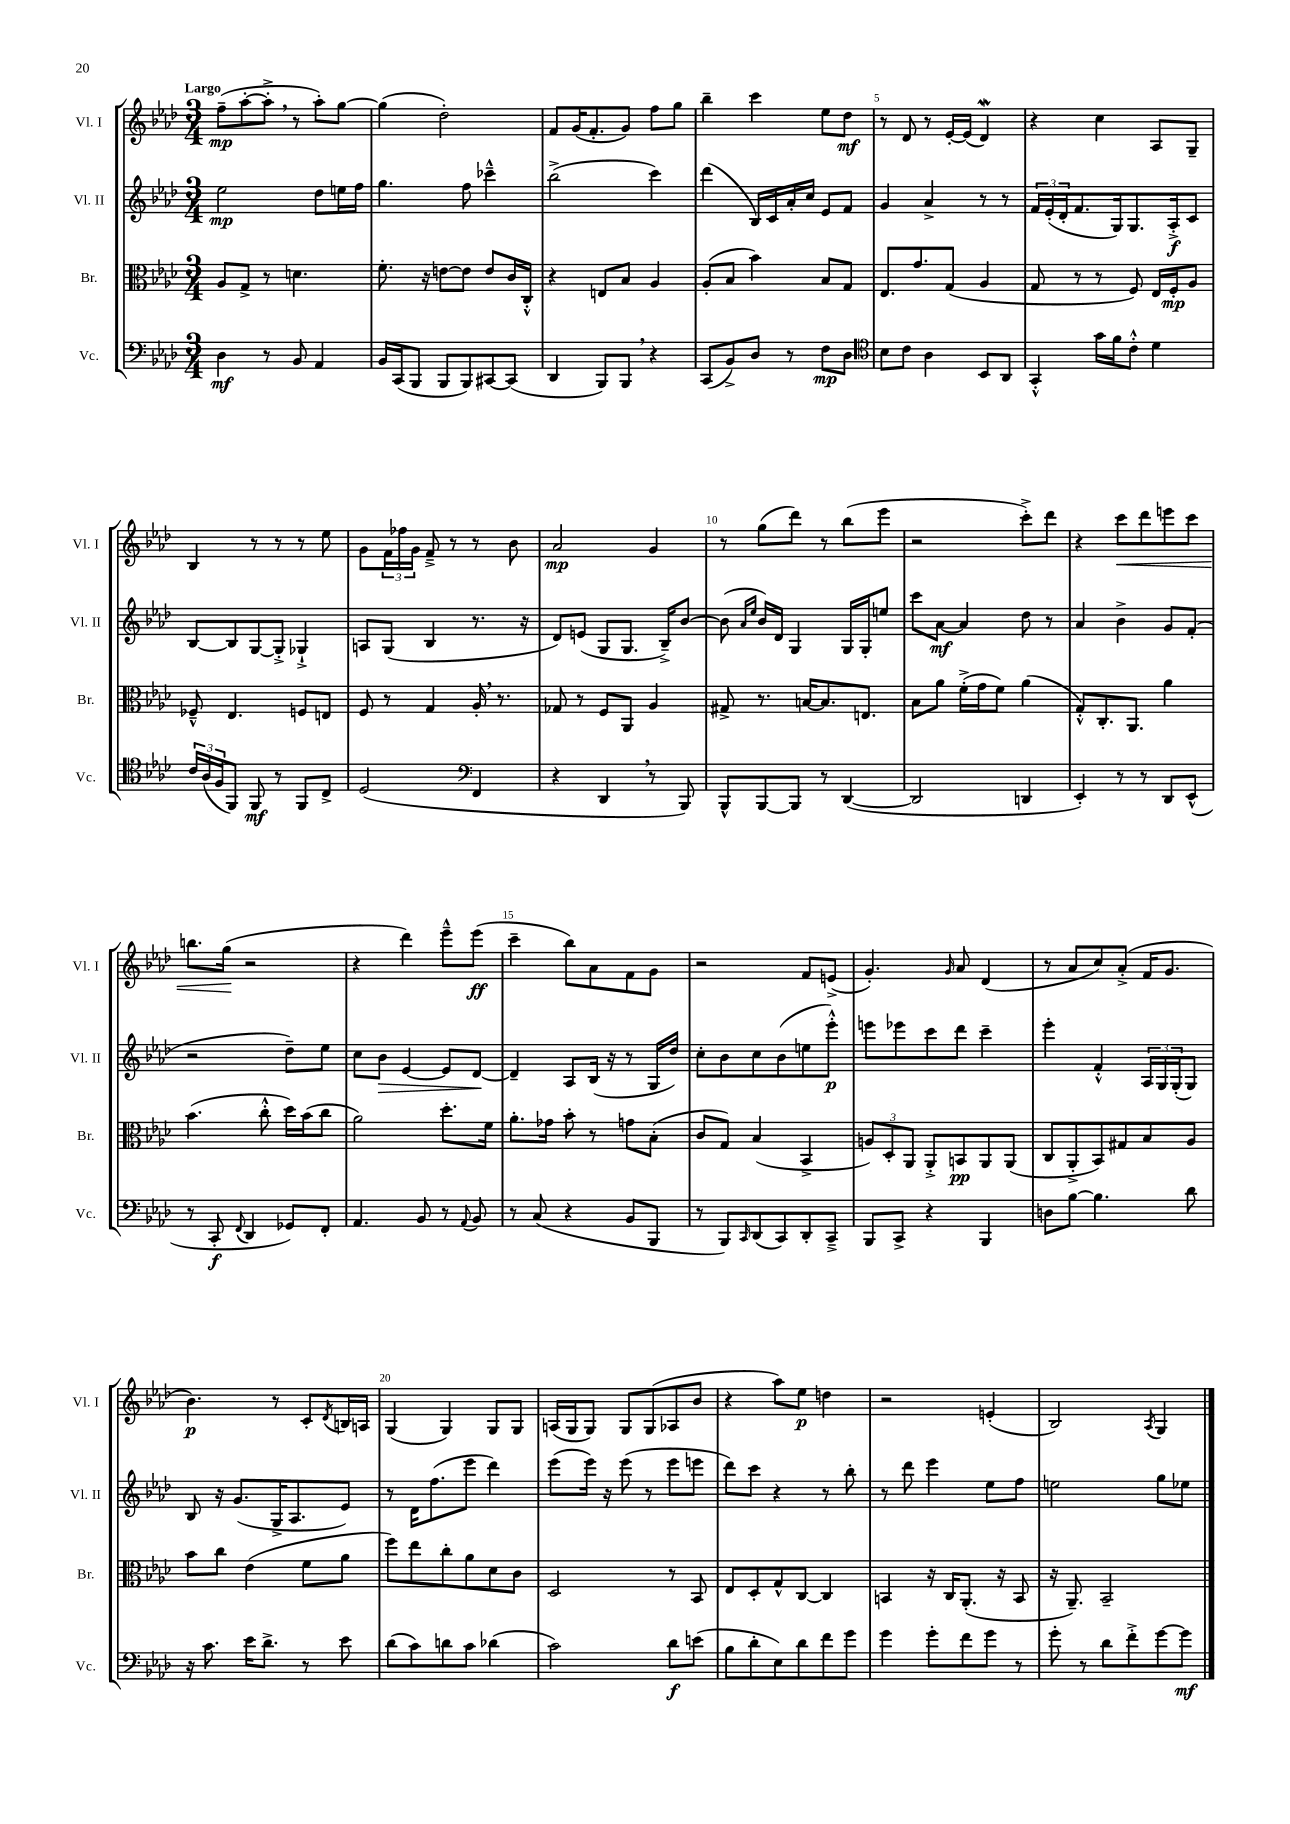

**kern	**kern	**kern	**kern
*staff4	*staff3	*staff2	*staff1
*clefF4	*clefC3	*clefG2	*clefG2
*k[b-e-a-d-]	*k[b-e-a-d-]	*k[b-e-a-d-]	*k[b-e-a-d-]
*M3/4	*M3/4	*M3/4	*M3/4
4D-	8A-	2ee-	(8ff~
.	8G^	.	[8aa-'
8r	8r	.	8aa-'^]
8BB-	4.d	.	8r
4AA-	.	8dd-	8aa-')
.	.	16ee	[8gg
.	.	16ff	.
=	=	=	=
16BB-	8.f'	4.gg	(4gg]
(16CC	.	.	.
8BBB-	.	.	.
.	16r	.	.
8BBB-	[8e	.	2dd-')
8BBB-)	8e]	8ff	.
[8CC#	8e	4ccc-~^^	.
(8CC#]	16c	.	.
.	16C'^^	.	.
=	=	=	=
4DD-	4r	(2bb-^	8f
.	.	.	(16g
.	.	.	8.f'
8BBB-)	8E	.	.
8BBB-	8B-	.	8g)
4r	4A-	4ccc)	8ff
.	.	.	8gg
=	=	=	=
(8CC	(8A-'	(4ddd-	4bb-~
8BB-^)	8B-	.	.
8D-	4b-)	16B-)	4ccc
.	.	16c	.
8r	.	16a-'	.
.	.	16cc	.
8F	8B-	8e-	8ee-
8D-	8G	8f	8dd-
=	=	=	=
*clefC4	*	*	*
8B-	8.E-	4g	8r
8c	.	.	8d-
.	8.g	.	.
4A-	.	4a-^	8r
.	(8G	.	[16e-'
.	.	.	(16e-]
8BB-	4A-	8r	4d-)
8AA-	.	8r	.
=	=	=	=
4GG'^^	8G	24f	4r
.	.	(24e-'	.
.	.	24d-'	.
.	8r	8.f	.
16g	8r	.	4cc
16f	.	16G)	.
8c'^^	8F)	8.G	.
4d-	16E-	.	8A-
.	16F'	16A-'^	.
.	8A-	8c	8G~
=	=	=	=
24c	8F-~^^	[8B-	4B-
(24A-	.	.	.
24F	.	.	.
8FF)	4.E-	8B-]	.
8FF	.	[8G	8r
8r	.	8G'^]	8r
8FF	8F	4G-`^	8r
8C^	8E	.	8ee-
=	=	=	=
(2D-	8F	8A	8g
.	8r	(8G	24f
.	.	.	24ff-
.	.	.	24g
.	4G	4B-	8f~^
.	.	.	8r
*clefF4	*	*	*
4FF	16A-'	8.r	8r
.	8.r	.	.
.	.	.	8b-
.	.	16r	.
=	=	=	=
4r	8G-	8d-)	2a-
.	8r	(8e	.
4DD-	8F	8G	.
.	8AA-	8.G	.
8r	4A-	.	4g
.	.	16B-~^)	.
8BBB-)	.	[8b-	.
=	=	=	=
8BBB-^^	8G#^	(8b-]	8r
.	.	16qqa-	.
.	.	16qqee-	.
[8BBB-	8.r	16b-)	(8gg
.	.	16d-	.
8BBB-]	.	4G	8ddd-)
.	[16B	.	.
8r	8.B]	.	8r
([4DD-	.	16G	(8bb-
.	8.E	16G'	.
.	.	8ee	8eee-
=	=	=	=
2DD-]	8B-	8ccc	2r
.	8a-	[8a-	.
.	(16f'^	4a-]	.
.	16g	.	.
.	8f)	.	.
4DD	(4a-	8dd-	8ccc'^)
.	.	8r	8ddd-
=	=	=	=
4EE-')	8G'^^)	4a-	4r
.	8.C'	.	.
8r	.	4b-^	8ccc
.	8.AA-	.	.
8r	.	.	8ddd-
8DD-	4a-	8g	8eee
(8EE-^^	.	(8f'	8ccc
=	=	=	=
8r	(4.b-	2r	8.bb
8CC'	.	.	.
.	.	.	(16gg
8qqFF	.	.	.
4DD-	.	.	2r
.	8cc'^^	.	.
8GG-)	16dd-)	8dd-~)	.
.	(16b-	.	.
8FF'	8cc	8ee-	.
=	=	=	=
4.AA-	2a-)	8cc	4r
.	.	8b-	.
.	.	[4e-	4ddd-)
8BB-	.	.	.
8r	8.dd-'	8e-]	8eee-~^^
8qqAA-	.	.	.
8BB-	.	[8d-	(8eee-
.	16f	.	.
=	=	=	=
8r	8.a-'	4d-~]	4ccc~
(8C	.	.	.
.	16g-	.	.
4r	8b-'	8A-	8bb-)
.	8r	(16B-	8a-
.	.	16r	.
8BB-	8g	8r	8f
8BBB-	(8B-'	16G	8g
.	.	16dd-)	.
=	=	=	=
8r	8c	8cc'	2r
8BBB-)	8G)	8b-	.
16qqCC	.	.	.
(8DD-	(4B-	8cc	.
8CC)	.	(8b-	.
8DD-'	4BB-^	8ee	8f
8CC~^	.	8eee-'^^)	(8e^
=	=	=	=
8BBB-	12A)	8eee	4.g')
.	12D-'	.	.
8CC^	.	8eee-	.
.	12AA-	.	.
4r	8AA-'^	8ccc	.
.	.	.	16qqg
.	8BB	8ddd-	8a-
4BBB-	8AA-	4ccc~	(4d-
.	(8AA-	.	.
=	=	=	=
8D	8C	4eee-'	8r
[8B-	8AA-'^	.	8a-
4.B-]	8BB-)	4f'^^	8cc)
.	8G#	.	(8a-'^
.	8B-	24A-	16f
.	.	24G	.
.	.	.	8.g
.	.	(24G'	.
8d-	8A-	8G)	.
=	=	=	=
16r	8b-	8B-	4.b-)
8.c	.	.	.
.	8cc	16r	.
.	.	(8.g	.
16e-	(4e-	.	.
8.d-^	.	.	.
.	.	16G^	8r
.	.	8.A-	.
8r	8f	.	8c'
.	.	.	8qd-
8e-	8a-	8e-)	16B
.	.	.	16A
=	=	=	=
(8d-	8ff)	8r	(4G
8c)	8ee-	16d-	.
.	.	(8.ff	.
8d	8cc'	.	4G)
8c	8a-	8eee-	.
(4d-	8d-	4ddd-)	8G
.	8c	.	8G
=	=	=	=
2c)	2D-	(8eee-	(16A
.	.	.	16G
.	.	16eee-)	8G)
.	.	16r	.
.	.	(8eee-	8G
.	.	8r	(8G
8d-	8r	8eee-	8A-
(8e	8BB-	8eee	8b-
=	=	=	=
8B-	8E-	8ddd-)	4r
8d-'	8D-'	8ccc	.
8E-)	8G^^	4r	8aa-)
8d-	[8C	.	8ee-
8f	4C]	8r	4dd
8g	.	8bb-'	.
=	=	=	=
4g	4BB	8r	2r
.	.	8ddd-	.
8g'	16r	4eee-	.
.	16C	.	.
8f	(8.AA-'	.	.
8g	.	8ee-	(4e'
.	16r	.	.
8r	8BB	8ff	.
=	=	=	=
8g'	16r	2ee	2B-)
.	8.AA-~)	.	.
8r	.	.	.
8d-	2BB-~	.	.
8f'^	.	.	.
.	.	.	8qA-
[8g	.	8gg	4G
8g]	.	8ee-	.
==	==	==	==
*-	*-	*-	*-
